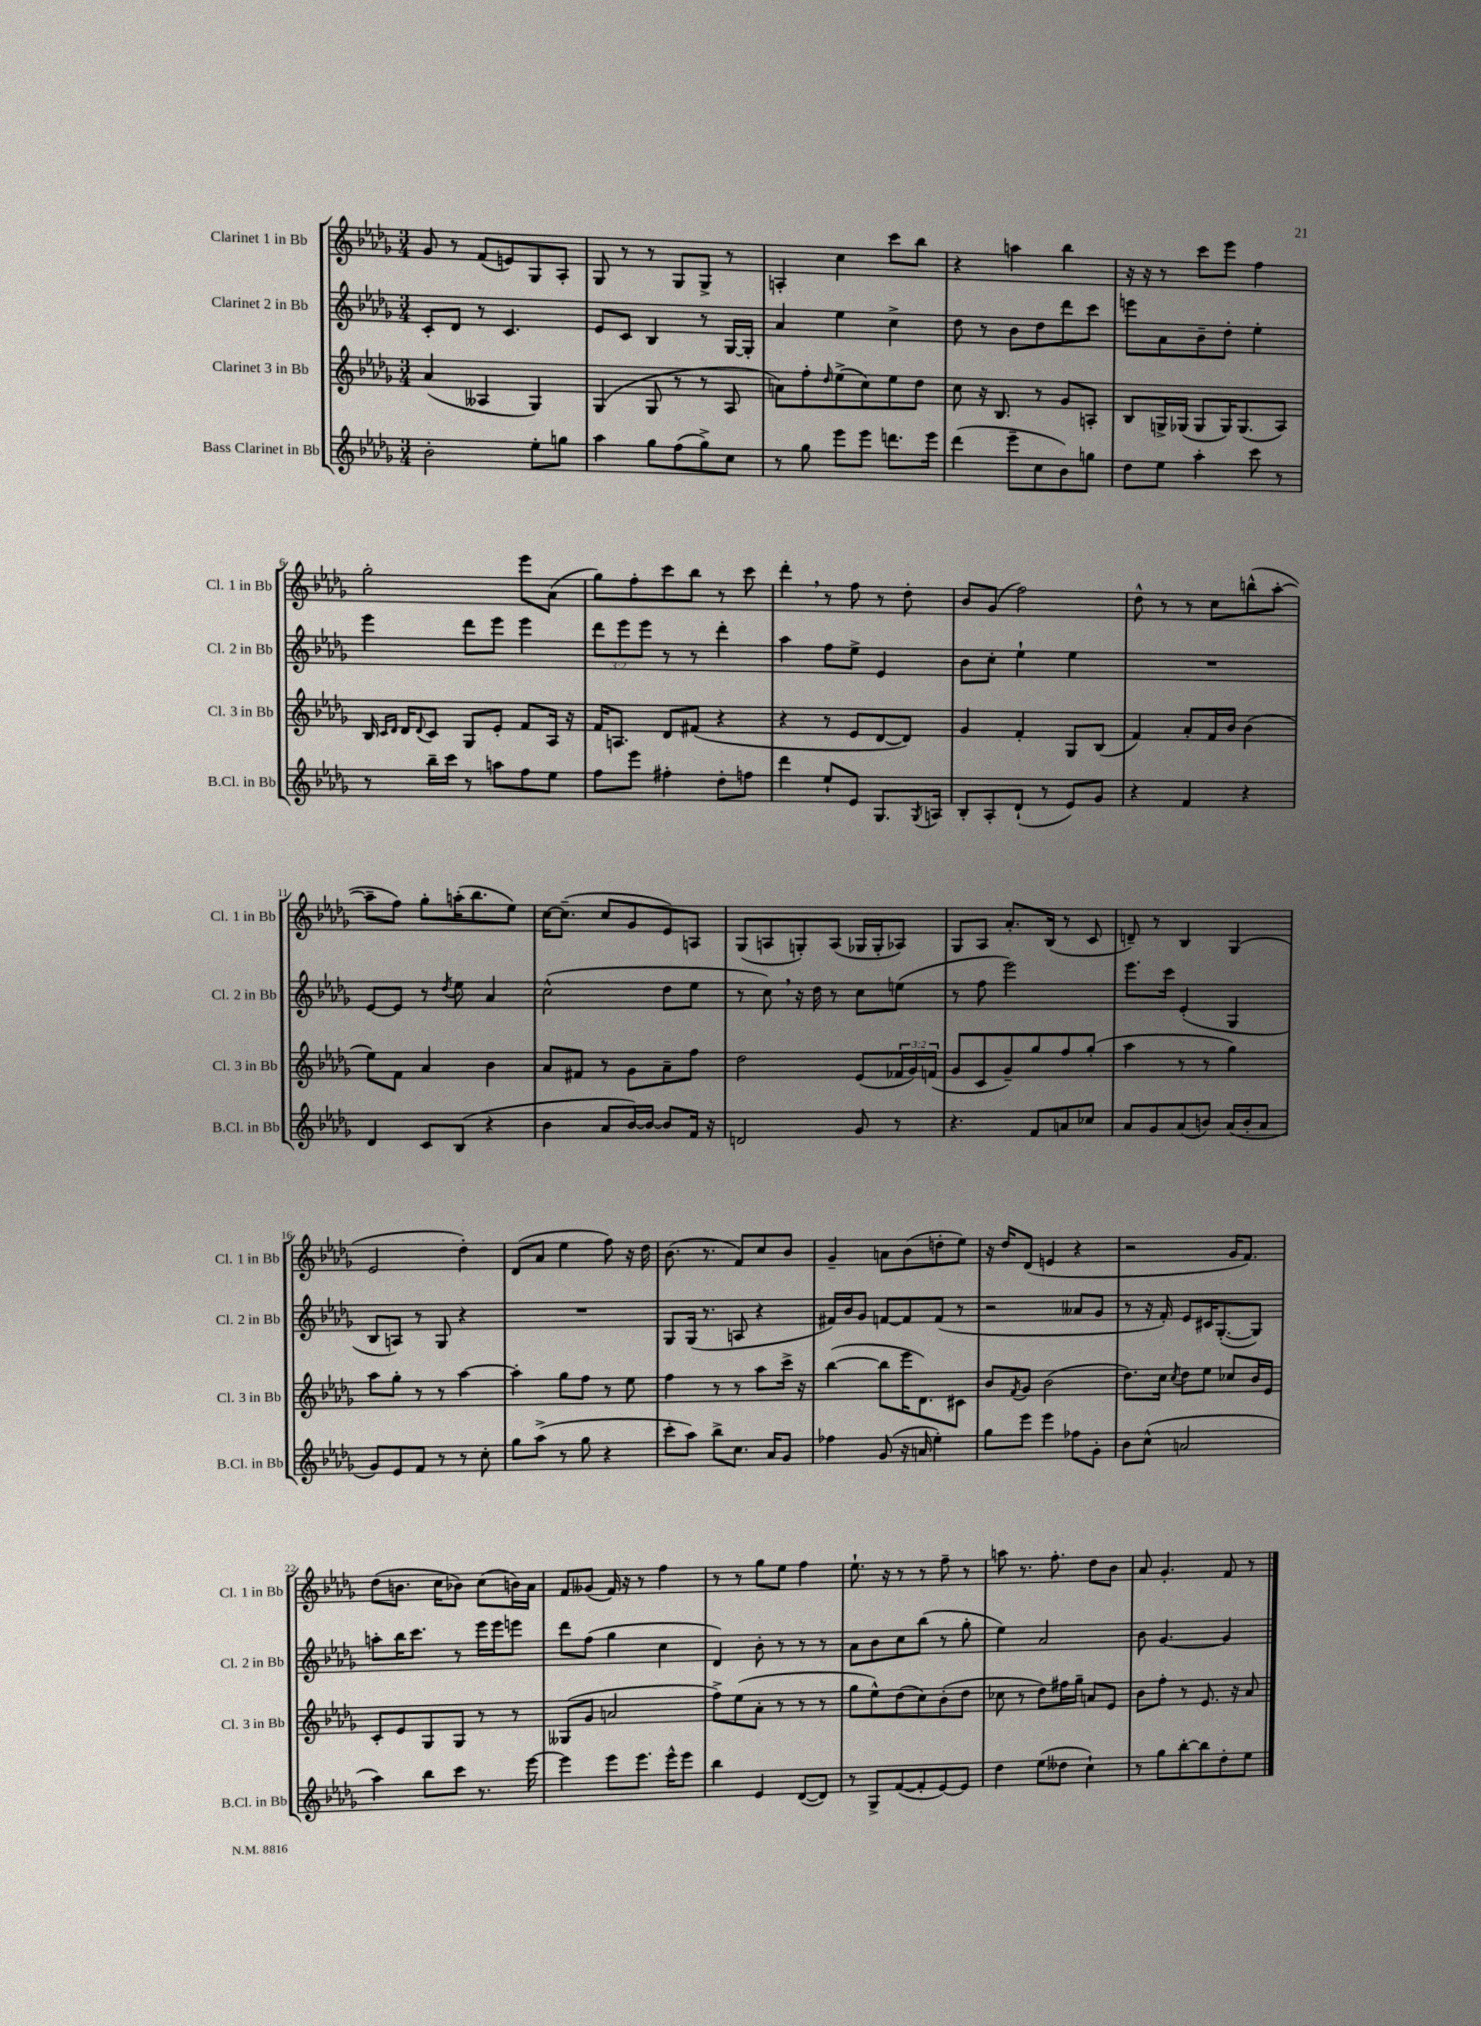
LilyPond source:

<<
\new StaffGroup <<
\new Staff = "s0" \with { instrumentName = "Clarinet 1 in Bb" shortInstrumentName = "Cl. 1 in Bb" } {
    \clef treble \key des \major \numericTimeSignature \time 3/4
    ges'8 r8 f'8( e'8) ges8 aes8-. |
    ges8 r8 r8 ges8 ges8-> r8 |
    a4-. c''4 c'''8 bes''8 |
    r4 a''4 bes''4 |
    r16 r16 r8 c'''8 ees'''8 f''4 |
    ges''2-. ees'''8 aes'8( |
    ges''8) f''8-. c'''8 bes''8 r8 c'''8 |
    des'''4-. \breathe r8 f''8 r8 des''8-. |
    bes'8 ges'8( f''2) |
    des''8-^ r8 r8 c''8 b''8-^( aes''8~-. |
    aes''8-- f''8) ges''8-. a''16-.( bes''8. ees''8) |
    c''16~ c''8.--( c''8 ges'8 ees'8) a8 |
    ges8( a8 g8-.) a8( ges16 ges16-. aes8) |
    ges8 aes8 aes'8.-. bes16( r8 c'8 |
    d'8--) r8 bes4 ges4( |
    ees'2 des''4-.) |
    des'8( aes'8 ees''4 f''8) r16 des''16 |
    bes'8.( r8. f'8) c''8 bes'8 |
    ges'4-- a'8 bes'8( d''8-. ees''8) |
    r16 des''16 des'8( e'4 r4 |
    r2 ges'16 f'8.) |
    des''8( b'8. c''16 bes'8) c''8( b'16) aes'16 |
    f'8 geses'8( f'16) r16 r8 f''4 |
    r8 r8 ges''8 ees''8 f''4 |
    ees''8.-! r16 r8 r8 f''8-- r8 |
    a''8 r8. f''8.-. des''8 bes'8 |
    aes'8 ges'4.-. f'8 r8 \bar "|." |
}
\new Staff = "s1" \with { instrumentName = "Clarinet 2 in Bb" shortInstrumentName = "Cl. 2 in Bb" } {
    \clef treble \key des \major \numericTimeSignature \time 3/4 \override Staff.TupletNumber.text = #tuplet-number::calc-fraction-text
    c'8-. des'8 r8 c'4. |
    ees'8 c'8 bes4 r8 ges16~ ges16-. |
    aes'4 ees''4 c''4-> |
    des''8 r8 bes'8 des''8 des'''8 c'''8 |
    e'''8 aes'8 bes'8-- des''8-. ees''4-. |
    ees'''4 des'''8 ees'''8 ees'''4 |
    \tuplet 3/2 { des'''8 ees'''8 ees'''8 } r8 r8 des'''4-. |
    aes''4 f''8 ees''8-> ees'4 |
    bes'8 c''8-. ees''4-! ees''4 |
    R2. |
    ees'8~ ees'8 r8 \acciaccatura { des''8 } ees''8 aes'4 |
    c''2-^( des''8 ees''8 |
    r8 c''8) \breathe r16 des''16 r8 c''8 e''8( |
    r8 f''8 ees'''2) |
    ees'''8. c'''16 ees'4-.( ges4 |
    bes8 a8) r8 ges8 r4 |
    R2. |
    ges8 ges16( r8. a8 r4 |
    fis'16) bes'16 ges'8 f'8~ f'8 f'8( r8 |
    r2 aeses'8 ges'8 |
    r8 r16 f'16-.) ees'8 cis'16 ges8.~-.( ges8) |
    a''8-. bes''16 c'''8. r8 ees'''16 ees'''16 e'''8 |
    des'''8 f''8( ges''4 c''4 |
    des'4) bes'8-. r8 r8 r8 |
    aes'8 bes'8 c''8 bes''8( r8 ges''8-. |
    ees''4) aes'2 |
    bes'8 ges'4.~ ges'4 \bar "|." |
}
\new Staff = "s2" \with { instrumentName = "Clarinet 3 in Bb" shortInstrumentName = "Cl. 3 in Bb" } {
    \clef treble \key des \major \numericTimeSignature \time 3/4 \override Staff.TupletNumber.text = #tuplet-number::calc-fraction-text
    aes'4( aeses4 ges4) |
    ges4( ges8 r8 r8 aes8 |
    a'8) f''8-. \grace { des''16 } ees''8->( c''8) ees''8 des''8 |
    c''8 r16 bes8. r8 ges'8 a8-. |
    bes8 g16-> ges16( ges8 ges16) ges8.( aes8) |
    bes16 \grace { c'16 des'16 } des'16 \appoggiatura { des'8 } c'8 ges8 ees'8-. f'8 aes16 r16 |
    f'16 a8. des'8 fis'8( r4 |
    r4 r8 ees'8 des'8~ des'8) |
    ges'4 f'4-. ges8 bes8( |
    f'4) aes'8-. f'16 bes'16 bes'4( |
    ees''8) f'8 aes'4 bes'4 |
    aes'8 fis'8 r8 ges'8 aes'8-- f''8 |
    des''2 ees'8( \tuplet 3/2 { fes'16 ges'16) f'16( } |
    ges'8 c'8 ges'8--) ges''8 f''8 ges''8-.( |
    aes''4 r8 r8 ges''4) |
    aes''8 ges''8-. r8 r8 aes''4~ |
    aes''4-. ges''8 f''8 r8 ees''8 |
    f''4 r8 r8 aes''8 c'''16-> r16 |
    bes''4~( bes''8 ees'''16 des'8.) cis'8 |
    bes'8 \acciaccatura { f'8 } ges'8 bes'2( |
    des''8.) c''16 \acciaccatura { c''8 } des''8 ees''8 ces''8 bes'16 ees'16 |
    c'8-. ees'8 ges8 ges8 r8 r8 |
    geses8( ges'8 a'2 |
    f''8->) ees''8( aes'8-. r8 r8 r8 |
    ges''8 ees''8-^) des''8( c''8) bes'8-.( des''8 |
    ces''8 r8 des''8) fis''16 ges''16-- a'8 ees'8 |
    bes'8 f''8-. r8 ees'8. r16 aes'8 \bar "|." |
}
\new Staff = "s3" \with { instrumentName = "Bass Clarinet in Bb" shortInstrumentName = "B.Cl. in Bb" } {
    \clef treble \key des \major \numericTimeSignature \time 3/4
    bes'2-. ees''8-. g''8 |
    aes''4 ges''8 f''8( ges''8->) c''8 |
    r8 ges''8 ees'''8 ees'''8 d'''8. ees'''16 |
    des'''4( ees'''8-- c''8 bes'8) g''8 |
    des''8 ees''8 aes''4-. c'''8 r8 |
    r8 bes''16-- c'''16 r8 a''8 f''8 ees''8 |
    f''8 ees'''8 fis''4-. des''8-. f''8 |
    des'''4 ees''8-! ees'8 ges8. \acciaccatura { ges8 } a16 |
    bes8-. aes8-. des'8-!( r8 ees'8) ges'8 |
    r4 f'4 r4 |
    des'4 c'8 bes8( r4 |
    bes'4 aes'8 bes'16~) bes'16~ bes'8 f'16 r16 |
    d'2 ges'8 r8 |
    r4. f'8 a'8 ces''8 |
    aes'8 ges'8 aes'8( b'8) aes'16( b'16-. aes'8 |
    ges'8) ees'8 f'8 r8 r8 c''8-. |
    ges''8 aes''8->( r8 ges''8 r4 |
    c'''8-. aes''8) bes''8-> c''8. aes'16 ges'8 |
    fes''4 ges'8( r16 a'16 ees''4-.) |
    ges''8 ees'''8 ees'''4 fes''8 ges'8-. |
    bes'8 c''8-^( a'2 |
    aes''4) bes''8 c'''8 r8. ees'''16~ |
    ees'''4 ees'''8 ees'''8. ees'''16-^ ees'''8 |
    bes''4 ees'4 des'8~( des'8) |
    r8 ges8-> f'8~( f'8-. ees'8~) ees'8 |
    des''4 ees''8( deses''8 c''4-!) |
    r8 ges''8 bes''8~-. bes''8 des''8-. ees''8 \bar "|." |
}
>>
>>
